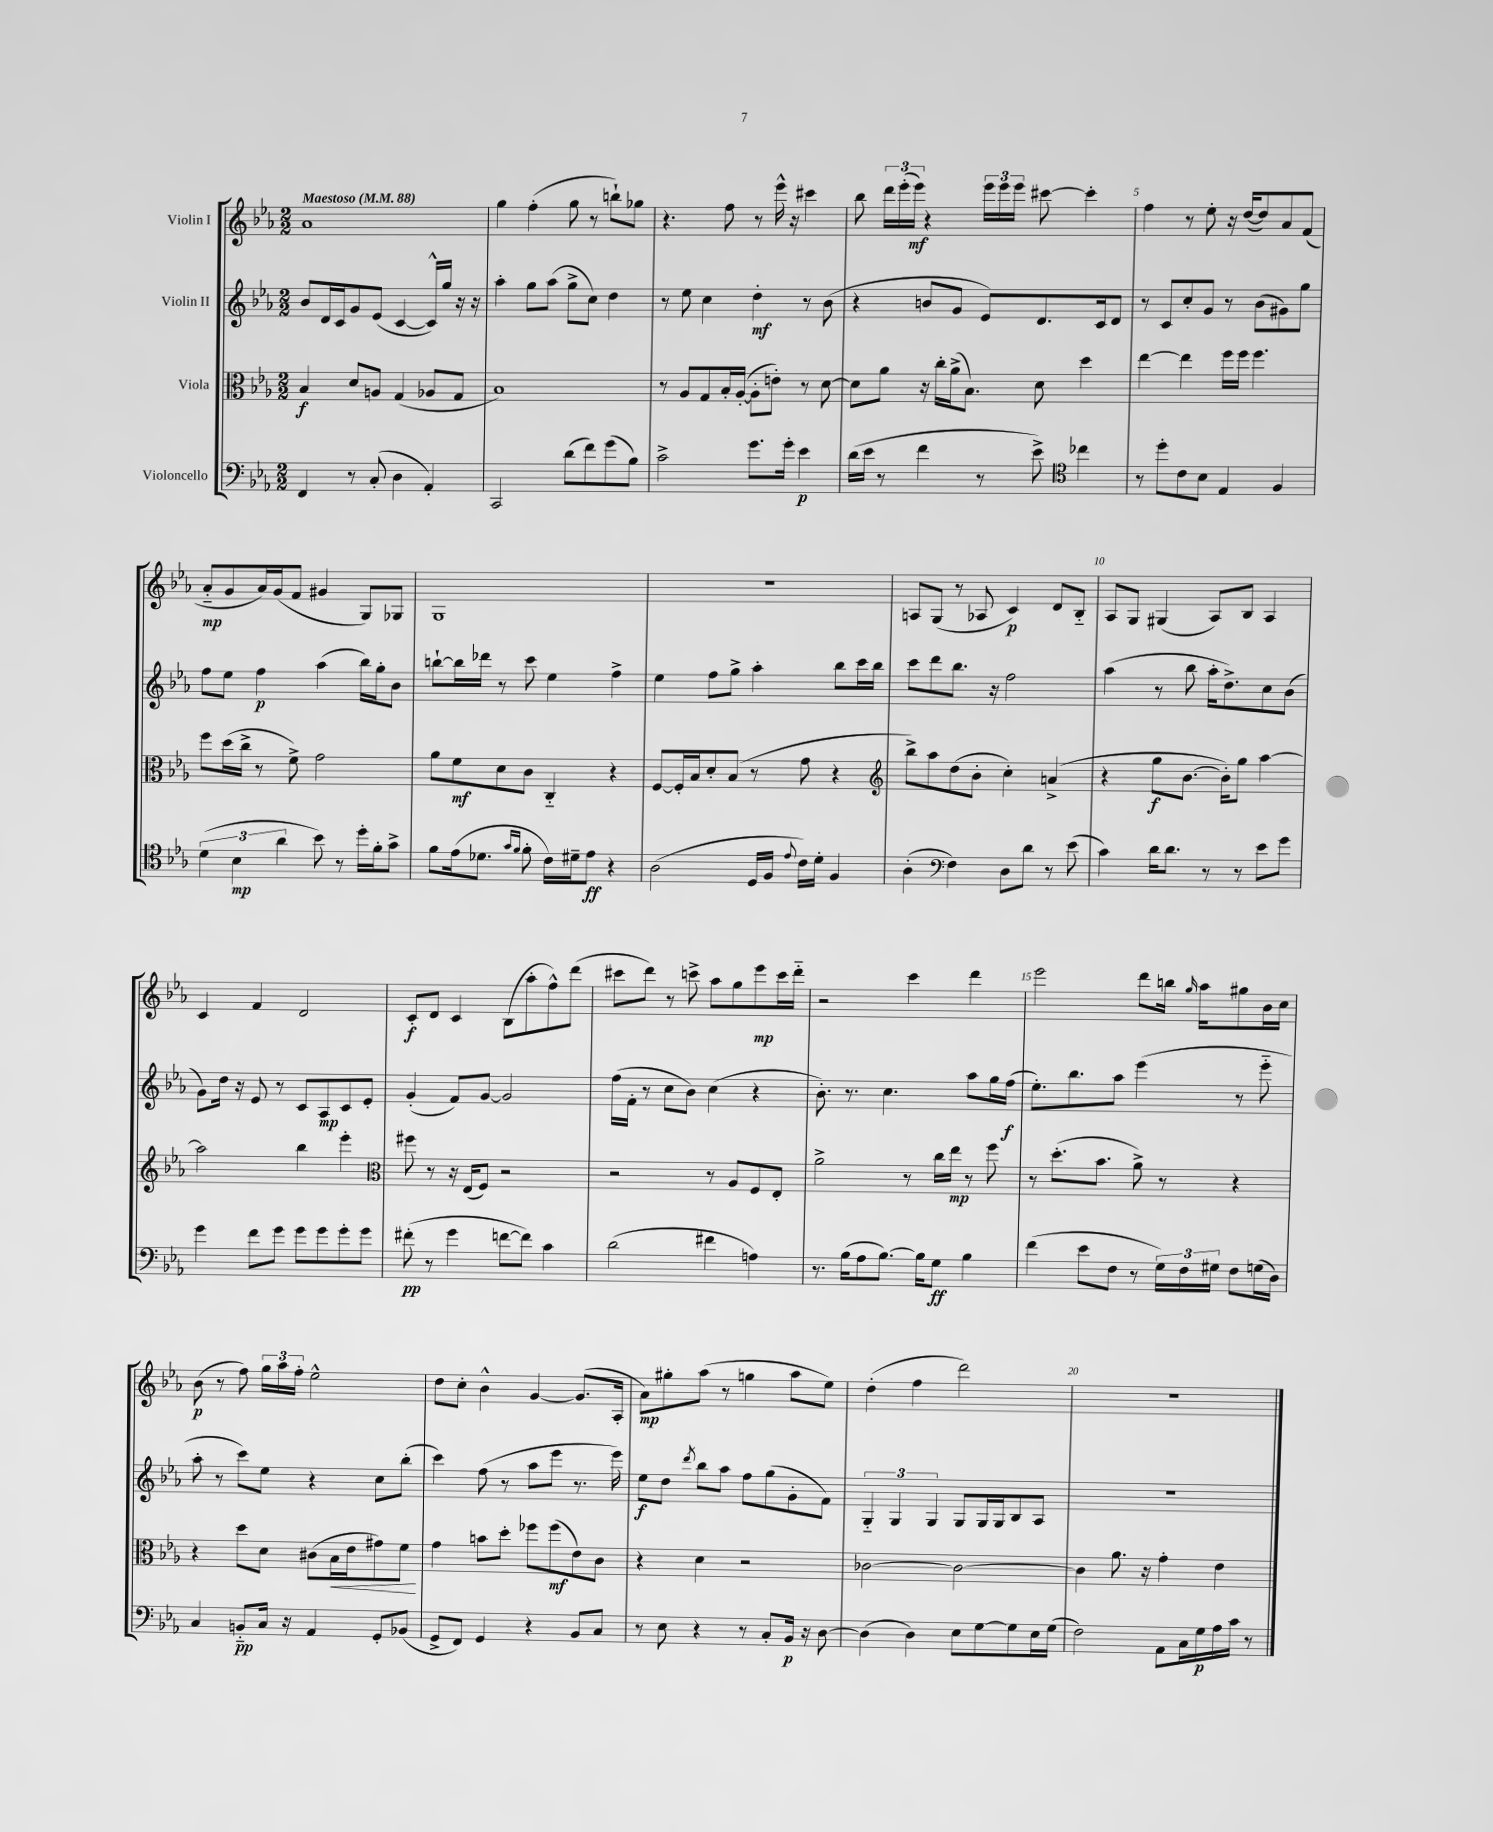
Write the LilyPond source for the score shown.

<<
\new StaffGroup <<
\new Staff = "s0" \with { instrumentName = "Violin I" } {
    \clef treble \key ees \major \numericTimeSignature \time 2/2 \tempo "Maestoso" 4 = 88
    \autoBeamOff aes'1 |
    g''4 f''4-.( g''8 r8 b''8[-!) ges''8] |
    r4. f''8 r8 ees'''16-^ r16 cis'''4 |
    bes''8 \tuplet 3/2 { d'''16[ ees'''16-.( ees'''16]\mf) } r4 \tuplet 3/2 { ees'''16[ ees'''16 ees'''16] } cis'''8~ cis'''4-. |
    f''4 r8 ees''8-. r16 d''16[~( d''8) aes'8 f'8]( |
    aes'8[-_\mp g'8 aes'16) g'16( f'8] gis'4 g8[) ges8] |
    g1 |
    R1 |
    a8[ g8]( r8 aes8 c'4\p) d'8[ bes8]-_ |
    aes8[ g8] gis4( aes8[) bes8] aes4 |
    c'4 f'4 d'2 |
    c'8[-.\f d'8] c'4 bes8[( aes''8-. f''8-^) d'''8]( |
    cis'''8[ d'''8]) r8 c'''8-> aes''8[ g''8 ees'''8\mp c'''16 d'''16]-_ |
    r2 c'''4 d'''4 |
    ees'''2 d'''8[ b''16] \grace { g''16 } aes''16[ gis''8 bes'16 c''16] |
    bes'8\p( r8 f''8) \tuplet 3/2 { g''16[ aes''16 f''16]-. } ees''2-^ |
    d''8[ c''8]-. bes'4-^ g'4~ g'8.[( aes16]-. |
    aes'8[\mp) gis''8-. aes''8]( r8 g''4 aes''8[ ees''8]) |
    d''4-.( f''4 d'''2) |
    R1 \bar "|." |
}
\new Staff = "s1" \with { instrumentName = "Violin II" } {
    \clef treble \key ees \major \numericTimeSignature \time 2/2
    \autoBeamOff bes'8[ d'16 c'16 g'8 ees'8]( c'4~ c'16[-^) g''16] r16 r16 |
    aes''4-. g''8[ aes''8]( g''8[-> c''8]) d''4 |
    r8 ees''8 c''4 d''4-.\mf r8 bes'8( |
    r4 b'8[ g'8] ees'8[) d'8. c'16 d'8] |
    r8 c'8[ c''8-. g'8] r8 bes'8[( gis'8) g''8] |
    f''8[ ees''8] f''4\p aes''4( bes''16[) g''16-. bes'8] |
    b''8[~-! b''16 des'''16] r8 c'''8 ees''4 f''4-> |
    ees''4 f''8[ g''8]-> aes''4-. bes''8[ c'''16 bes''16] |
    c'''8[ d'''8 bes''8.] r16 f''2 |
    aes''4( r8 bes''8 aes''16[-. d''8.->) c''8 bes'8]( |
    g'8[) d''16] r16 ees'8 r8 c'8[ aes8\mp c'8 ees'8]-. |
    g'4-.( f'8[) g'8]~ g'2 |
    f''16[( f'16]-. r8 c''8[ bes'8]) c''4( r4 |
    bes'8.-.) r8. c''4. aes''8[ g''16 f''16]\f( |
    ees''8.[-.) bes''8. aes''8] ees'''4( r8 ees'''8-_ |
    aes''8-. r8 c'''8[) ees''8] r4 c''8[ bes''8]-.( |
    c'''4) f''8( r8 aes''8[ ees'''8] r8. ees'''16) |
    ees''8[\f d''8] \acciaccatura { d'''8 } bes''8[ aes''8] f''8[ g''8( g'8-. f'8]) |
    \tuplet 3/2 { g4-_ g4 g4 } g8[ g16 g16 bes8 aes8] |
    R1 \bar "|." |
}
\new Staff = "s2" \with { instrumentName = "Viola" } {
    \clef alto \key ees \major \numericTimeSignature \time 2/2
    \autoBeamOff bes4\f d'8[ a8] g4( aes8[ g8] |
    bes1) |
    r8 aes8[ g8 bes16-. aes16]~-.( aes8[-. e'8]-.) r8 d'8~ |
    d'8[ aes'8] r16 c''16[-. aes'16->( bes8.]) d'8 d''4 |
    ees''4~ ees''4 f''16[ f''16] f''4. |
    f''8[ d''16( c''16]-> r8 f'8->) g'2 |
    aes'8[ f'8\mf d'8 c'8] c4-_ r4 |
    f8[~ f16-. bes16 d'8-. bes8]( r8 g'8 r4 |
    \clef treble bes''8[->) aes''8 d''8( bes'8]-. c''4-.) a'4->( |
    r4 g''8[\f bes'8.]~ bes'16[-.) g''8] aes''4~ |
    aes''2 bes''4 ees'''4-. |
    \clef alto fis''8 r8 r16 ees16[( f8]) r2 |
    r2 r8 aes8[ f8 ees8]-. |
    aes'2-> r8 c''16[ ees''16]\mp r8 f''8 |
    r8 d''8.[-.( bes'8.] aes'8->) r8 r4 |
    r4 d''8[ d'8] cis'8[( bes16\< ees'16 gis'8) f'8]\! |
    g'4 b'8[ d''8]-. fes''8[ fes''8\mf( ees'8) c'8] |
    r4 d'4 r2 |
    ces'2~ ces'2~ |
    ces'4 aes'8. r16 g'4-. ees'4 \bar "|." |
}
\new Staff = "s3" \with { instrumentName = "Violoncello" } {
    \clef bass \key ees \major \numericTimeSignature \time 2/2
    \autoBeamOff f,4 r8 c8-.( d4 aes,4-.) |
    c,2 d'8[( f'8) g'8( bes8]) |
    c'2-> g'8.[ g'16]-. ees'4\p |
    d'16[( ees'16] r8 f'4 r8 ees'8->) \clef tenor ces''4 |
    r8 d''8[-. c'8 bes8] ees4 f4 |
    \tuplet 3/2 { d'4( bes4\mp aes'4 } bes'8) r8 d''16[-. f'16-. g'8]-> |
    f'8[ ees'16( des'8.] \grace { g'16[ f'16] } f'8-. c'16[) dis'16-- ees'8]\ff r4 |
    aes2( d16[ f16] \appoggiatura { ees'8 } c'16[) d'16]-. f4 |
    aes4-.( \clef bass f4) d8[ d'8] r8 ees'8( |
    c'4) d'16[ d'8.] r8 r8 ees'8[ g'8] |
    g'4 f'8[ g'8] g'8[ g'8 g'8-. g'8] |
    fis'8-.\pp( r8 g'4 f'8[~ f'8]) c'4 |
    d'2( fis'4 a4) |
    r8. bes16[( aes8 bes8.]~) bes16[ g8]\ff bes4 |
    f'4( ees'8[ f8] r8 \tuplet 3/2 { g16[) f16 gis16] } f8[ g16( d16]) |
    c4 b,8[-_\pp c16] r16 aes,4 g,8[-. bes,8]( |
    g,8[-> f,8]) g,4 r4 bes,8[ c8] |
    r8 ees8 r4 r8 c8[-. bes,16]\p r16 d8~ |
    d4( d4) ees8[ g8~ g8 ees16 g16]( |
    f2) aes,8[ c16 g16\p aes16 c'16] r8 \bar "|." |
}
>>
>>
\layout { \context { \Score \override BarNumber.break-visibility = ##(#f #t #t) barNumberVisibility = #(every-nth-bar-number-visible 5) } }
